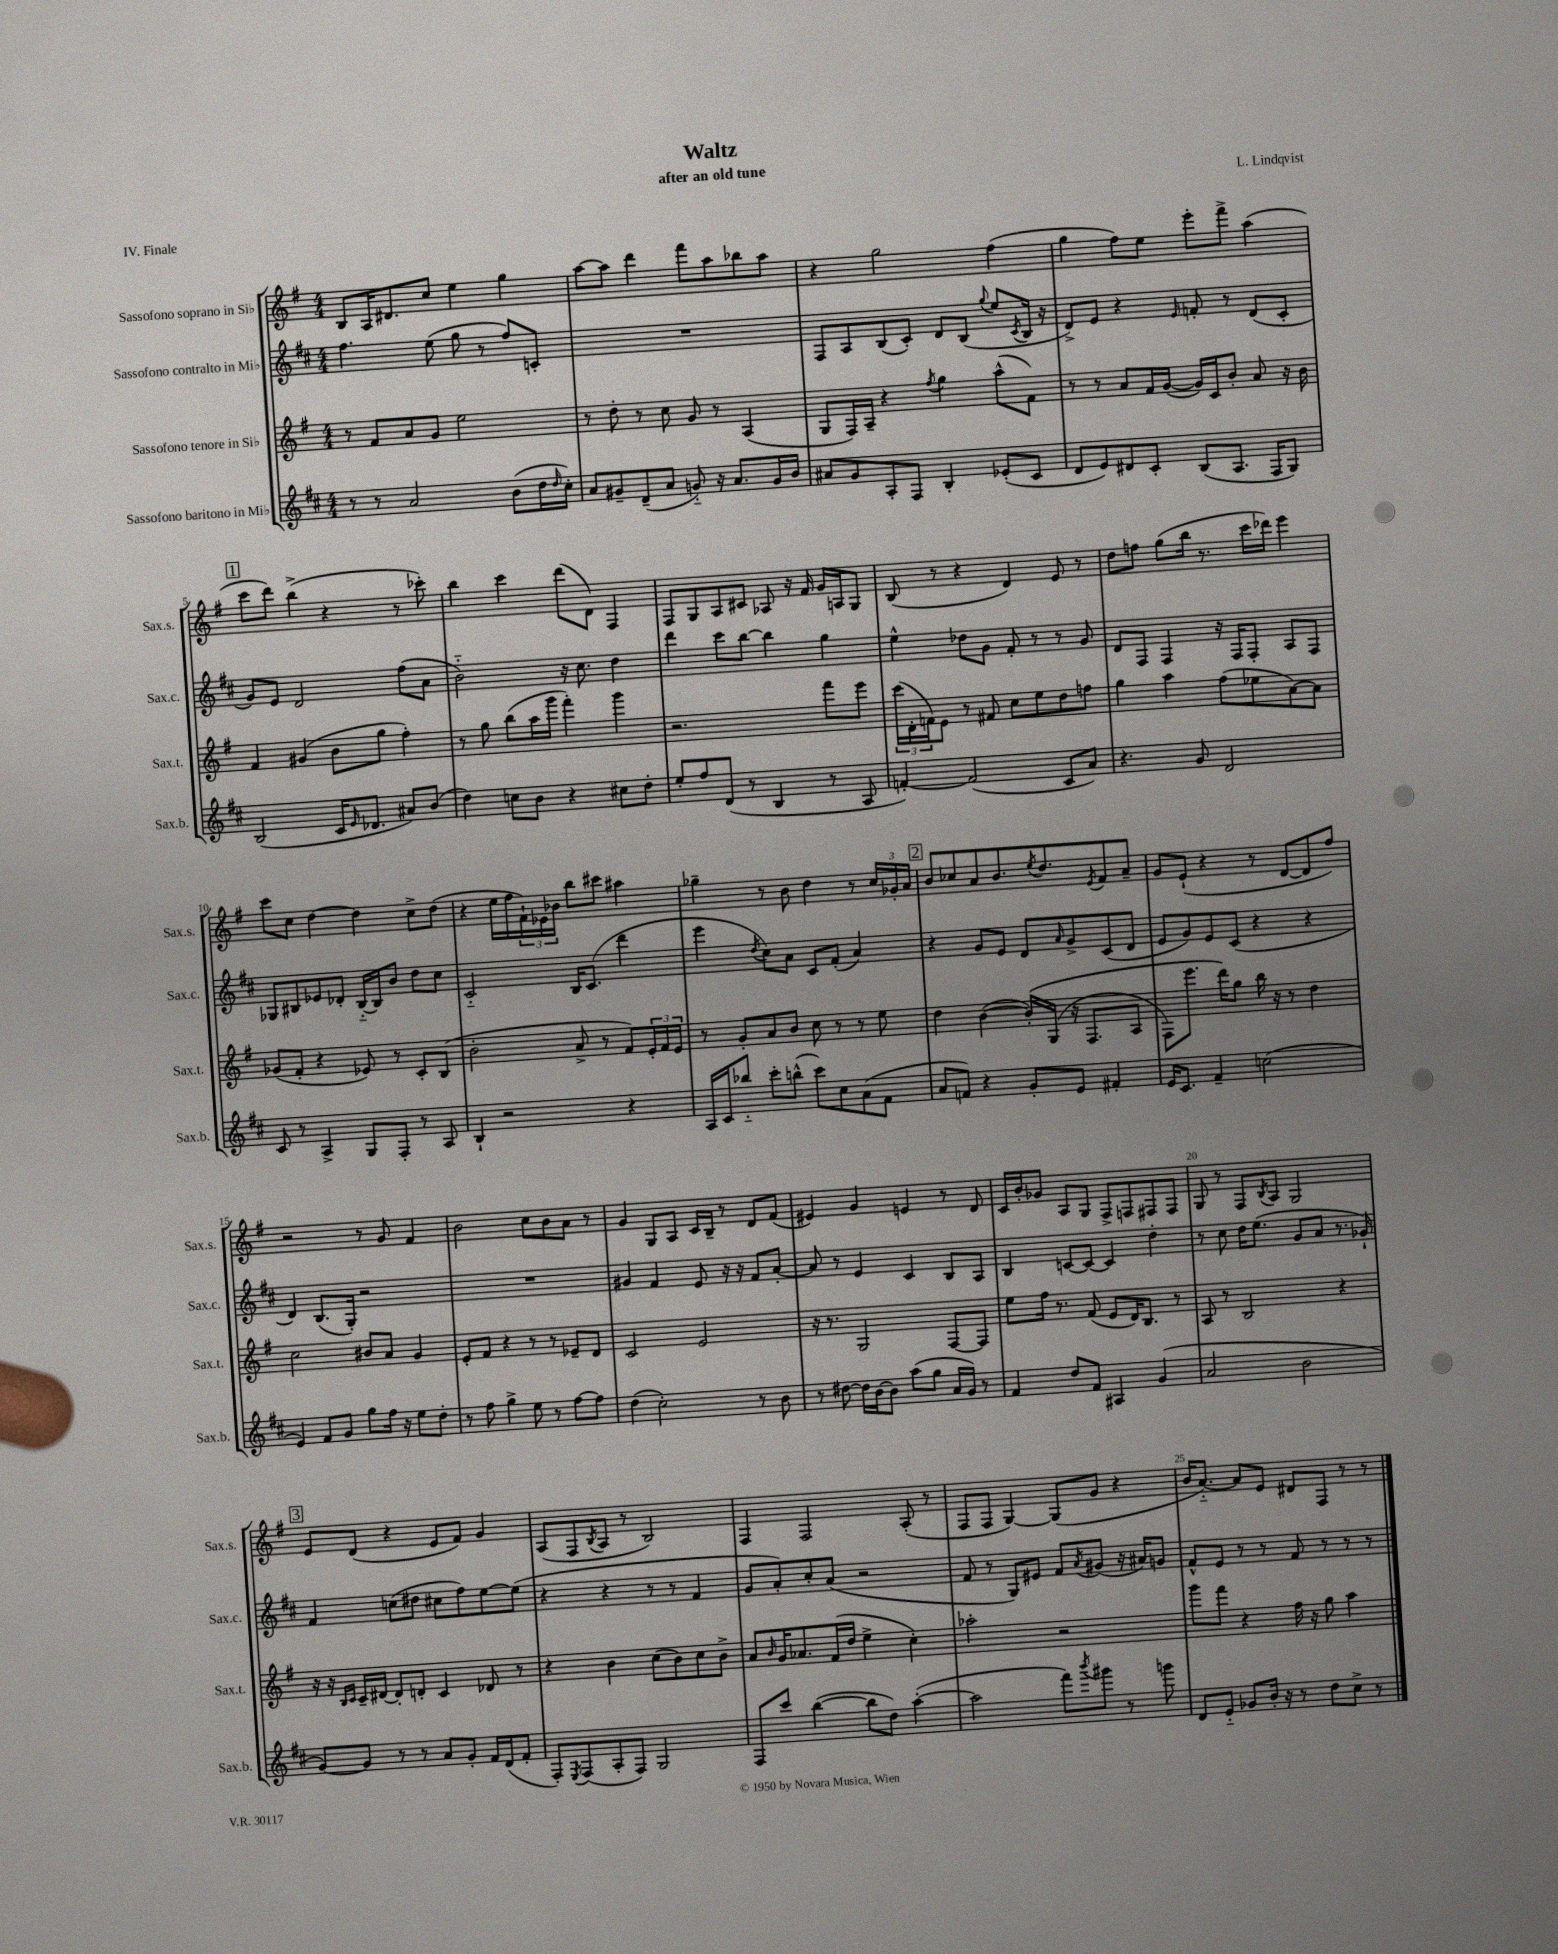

**kern	**kern	**kern	**kern
*staff4	*staff3	*staff2	*staff1
*clefG2	*clefG2	*clefG2	*clefG2
*k[f#c#]	*k[f#]	*k[f#c#]	*k[f#]
*M4/4	*M4/4	*M4/4	*M4/4
8r	8r	4.ff#	8B
8r	8f#	.	16A
.	.	.	8.d#
2a	8a	.	.
.	8g	(8ee	8cc
.	2ee	8gg	4ee
.	.	8r	.
(8b	.	8ff#)	4gg
16dd	.	8c'	.
16qqdd	.	.	.
16cc#')	.	.	.
=	=	=	=
8a	8r	1r	[8aa
8g#~	8dd'	.	8aa]
(8d~	8r	.	4ddd
8a	8cc	.	.
8g'~)	8g	.	8fff#
16r	8r	.	8aa
8.a	.	.	.
.	(4A	.	8bb-
16g	.	.	8aa
16b	.	.	.
=	=	=	=
8a#	8G	8F#	4r
8g	16F#)	8A	.
.	16A~	.	.
8A'	4r	(8B	2gg
8F#	.	8c#')	.
.	8qff#	.	.
4B'	4gg	8d	.
.	.	(8B	.
.	.	8qqgg	.
(8e-'	(8aa^^	8ee	(4ff#
.	.	8qc#	.
8c#	8f#)	16B	.
.	.	16r	.
=	=	=	=
8d	8r	8d^)	4gg
8e)	8r	8e	.
8d#	8a	4r	8ff#)
8c#'	16f#	.	8ee
.	([16g	.	.
.	.	16qqe	.
(8B	16g])	8f'	8eee'
.	16c	.	.
8.A	8b'	8r	8fff#^
.	8a	(8d	(4aa
16F#	.	.	.
8G)	16r	8c#'	.
.	16b	.	.
=	=	=	=
(2B	4f#	8g)	8ccc
.	.	8e	8ddd)
.	(4g#	2d	(4bb^
16c#	8b	.	4r
16qqe	.	.	.
8.d-	.	.	.
.	8gg	.	.
8a#)	4ff#')	(8ff#	8r
(8b	.	8a	8ccc-')
=	=	=	=
4dd)	8r	2b'~)	4bb
.	8gg	.	.
8cc	(8bb	.	4ccc
8b	16aa	.	.
.	16ggg	.	.
4r	4fff#')	16r	(8ddd
.	.	8.cc#	.
.	.	.	8d)
8cc#	4ggg	4dd	4F#
8dd'	.	.	.
=	=	=	=
8ee'	2.r	4ddd	8F#
8ff#	.	.	8G
(8d	.	8ccc#	8A
8r	.	[8bb	8c#
4B	.	4bb]	8A-
.	.	.	16r
.	.	.	16f#
8r	8fff#	4gg	16g
.	.	.	16A
8A	8eee	.	8G
=	=	=	=
[4f')	(24ccc	4ee^^	(8B
.	24d'	.	.
.	24f)	.	.
.	8e	.	8r
(2f]	8r	8dd-	4r
.	8f#	8g	.
.	8cc	8f#'	4d)
.	8ee	8r	.
8c#	8dd	8r	8e
8a)	8ff	8g	8r
=	=	=	=
4.r	4gg	8d	8dd
.	.	8F#	8ff
.	4aa	4F#	(8gg
8g	.	.	16bb
.	.	.	8.r
2d	(8ff#	16r	.
.	.	16F#	.
.	8ee-	8F#'	16ccc
.	.	.	16ddd-)
.	[8a)	8A	4eee
.	8a]	8F#	.
=	=	=	=
8c#	(8g-	8G-	8ccc
8r	8f#'	8B#	8cc
4A^	4r	8e-	[4dd
.	.	8d-'	.
8G	8e-)	[16B#'~	4dd]
.	.	16B#]	.
8F#'	8r	8b	.
8r	8c'	8dd	8cc^
8A	(8B	8cc#	(8dd
=	=	=	=
4B`	2b'	2c#'~	4r
2r	.	.	16ee
.	.	.	16ff#
.	.	.	24f#`)
.	.	.	24e-
.	.	.	24b-
.	8a^	16B	8bb
.	.	(8.c#	.
.	8r	.	8ccc#
4r	8f#)	4ddd	4aa#
.	24e'	.	.
.	24f#	.	.
.	24e	.	.
=	=	=	=
16A	8r	4eee	4gg-~
16c#	.	.	.
8bb-'~	8g'	.	.
.	.	8qdd	.
8ccc#'	8a	8cc#)	8r
(8bb^^	8b	8a	8b
8ccc#)	8cc	8c#	4dd
8cc#	8r	(8f#'	.
(8a	8r	4a)	8r
8f#	8ee	.	24cc
.	.	.	24g-'
.	.	.	24a
=	=	=	=
8a	4dd	4r	8b
8f)	.	.	8cc-
4r	([4b	8g	8a
.	.	8e	8.b
8g'	&(16b'])	8d	.
.	.	.	8qee
.	(16G	.	8.dd
.	.	16qqa	.
8e	16r	8g^	.
.	8.F#	.	.
.	.	.	8qe
4f#'	.	(8c#	8f#
.	8A	8d	8a~
=	=	=	=
16e	8F#)	8e	8g
8.c#	.	.	.
.	8.eee	8g)	(8e`
4f#~	.	8e	4r
.	16ddd&)	.	.
.	8gg	(8c#	.
(2cc	16bb	4r	8r
.	16r	.	.
.	8r	.	[8d
.	4dd	4r	8d]
.	.	.	8ff#)
=	=	=	=
4e)	2cc	4d)	2r
8f#	.	(8.B	.
8g	.	.	.
.	.	16G')	.
8gg	8b#	2r	8r
16ff#	8a	.	8g
16r	.	.	.
8ee	4g	.	4f#
8dd'	.	.	.
=	=	=	=
8r	8e'	1r	2b
8ff#	8f#	.	.
4gg^	4r	.	.
8ee	8r	.	8cc
8r	8r	.	8b
[8ff#	8e-~	.	8a
8ff#]	8d	.	8r
=	=	=	=
(4dd	2c	4g#	4g
2cc#')	.	4f#	8G
.	.	.	8A
.	2e	8e	16c
.	.	.	16B~
.	.	16r	8r
.	.	16r	.
8r	.	8f#	8d
8b	.	[8a'	(8f#
=	=	=	=
8r	16r	8a]	4e#)
.	8.r	.	.
[8dd#	.	8r	.
16dd#]	2G	4e	4g
[16b	.	.	.
8b]	.	.	.
(8aa	.	4c#	4e
8gg	.	.	.
16a	[8F#	8B	8r
16g)	.	.	.
8r	8F#]	8A	8d
=	=	=	=
4f#	8ee	4B	16c
.	.	.	16b'
.	16ff#	.	8g-
.	8.r	.	.
8dd	.	[8c	8A
8f#	(8f#	8c_	8G
4A#	8e	4c]	8F#^
.	16d)	.	8F
.	8.B	.	.
(4g	.	4dd'	8F#
.	8r	.	8F#
=	=	=	=
2a	8A	8r	8G
.	8r	8cc#	8r
.	2B	16dd	8F#
.	.	(8.ee	.
.	.	.	8qB
.	.	.	8A
2b	.	8g	2G
.	.	8a	.
.	4r	8.r	.
.	.	16g-`)	.
=	=	=	=
[8g)	16r	4f#	8e
.	16r	.	.
.	16qqB	.	.
.	16qqc	.	.
8g]	16c~	.	(8d
.	[16d#	.	.
8r	8d#']	(8cc	4r
8r	8d'	8dd#	.
8a	4c	8cc#	8e
8g'	.	8ff#)	8f#)
16f#	8d-	[8ee	4g
(16d	.	.	.
8f#'	8r	(8ee]	.
=	=	=	=
8F#')	4r	4r	(8A
8qE	.	.	.
(8F#	.	.	8F#
.	.	.	8qB
8A'	4b	4r	8A
8F#)	.	.	8r
2G	(8cc	8r	2B)
.	8b)	8r	.
.	8cc	4f#	.
.	8b^	.	.
=	=	=	=
8F#	8a	8g	4F#
.	16qqb	.	.
8ccc#	16g	8a')	.
.	8.a-	.	.
([4bb	.	8cc#'	2F#
.	(16f#	(8a	.
.	16dd	.	.
8bb]	4ee^	2r	.
8dd)	.	.	.
([4aa'	4cc')	.	(8A'
.	.	.	8r
=	=	=	=
2aa]	2aa-'	8f#	8F#
.	.	8r	8F#
.	.	8G)	[4G)
.	.	8e#	.
8fff#)	2r	8f#	(8G]
8qbbb	.	8qa	.
8ggg#	.	(8g#	8g
8r	.	16r	4r
.	.	16a#)	.
8ggg	.	8g	.
=	=	=	=
8d	8ggg	8f#^^	16b
.	.	.	[8.a'~)
8e'~	8fff#	8e	.
8g-	4r	8r	8a]
16b'	.	8r	8e
16r	.	.	.
8r	16ff#	8f#	8d#
.	16r	.	.
8dd	8gg	8r	8F#
8cc#^	4aa	8r	8r
8r	.	8r	8r
==	==	==	==
*-	*-	*-	*-
